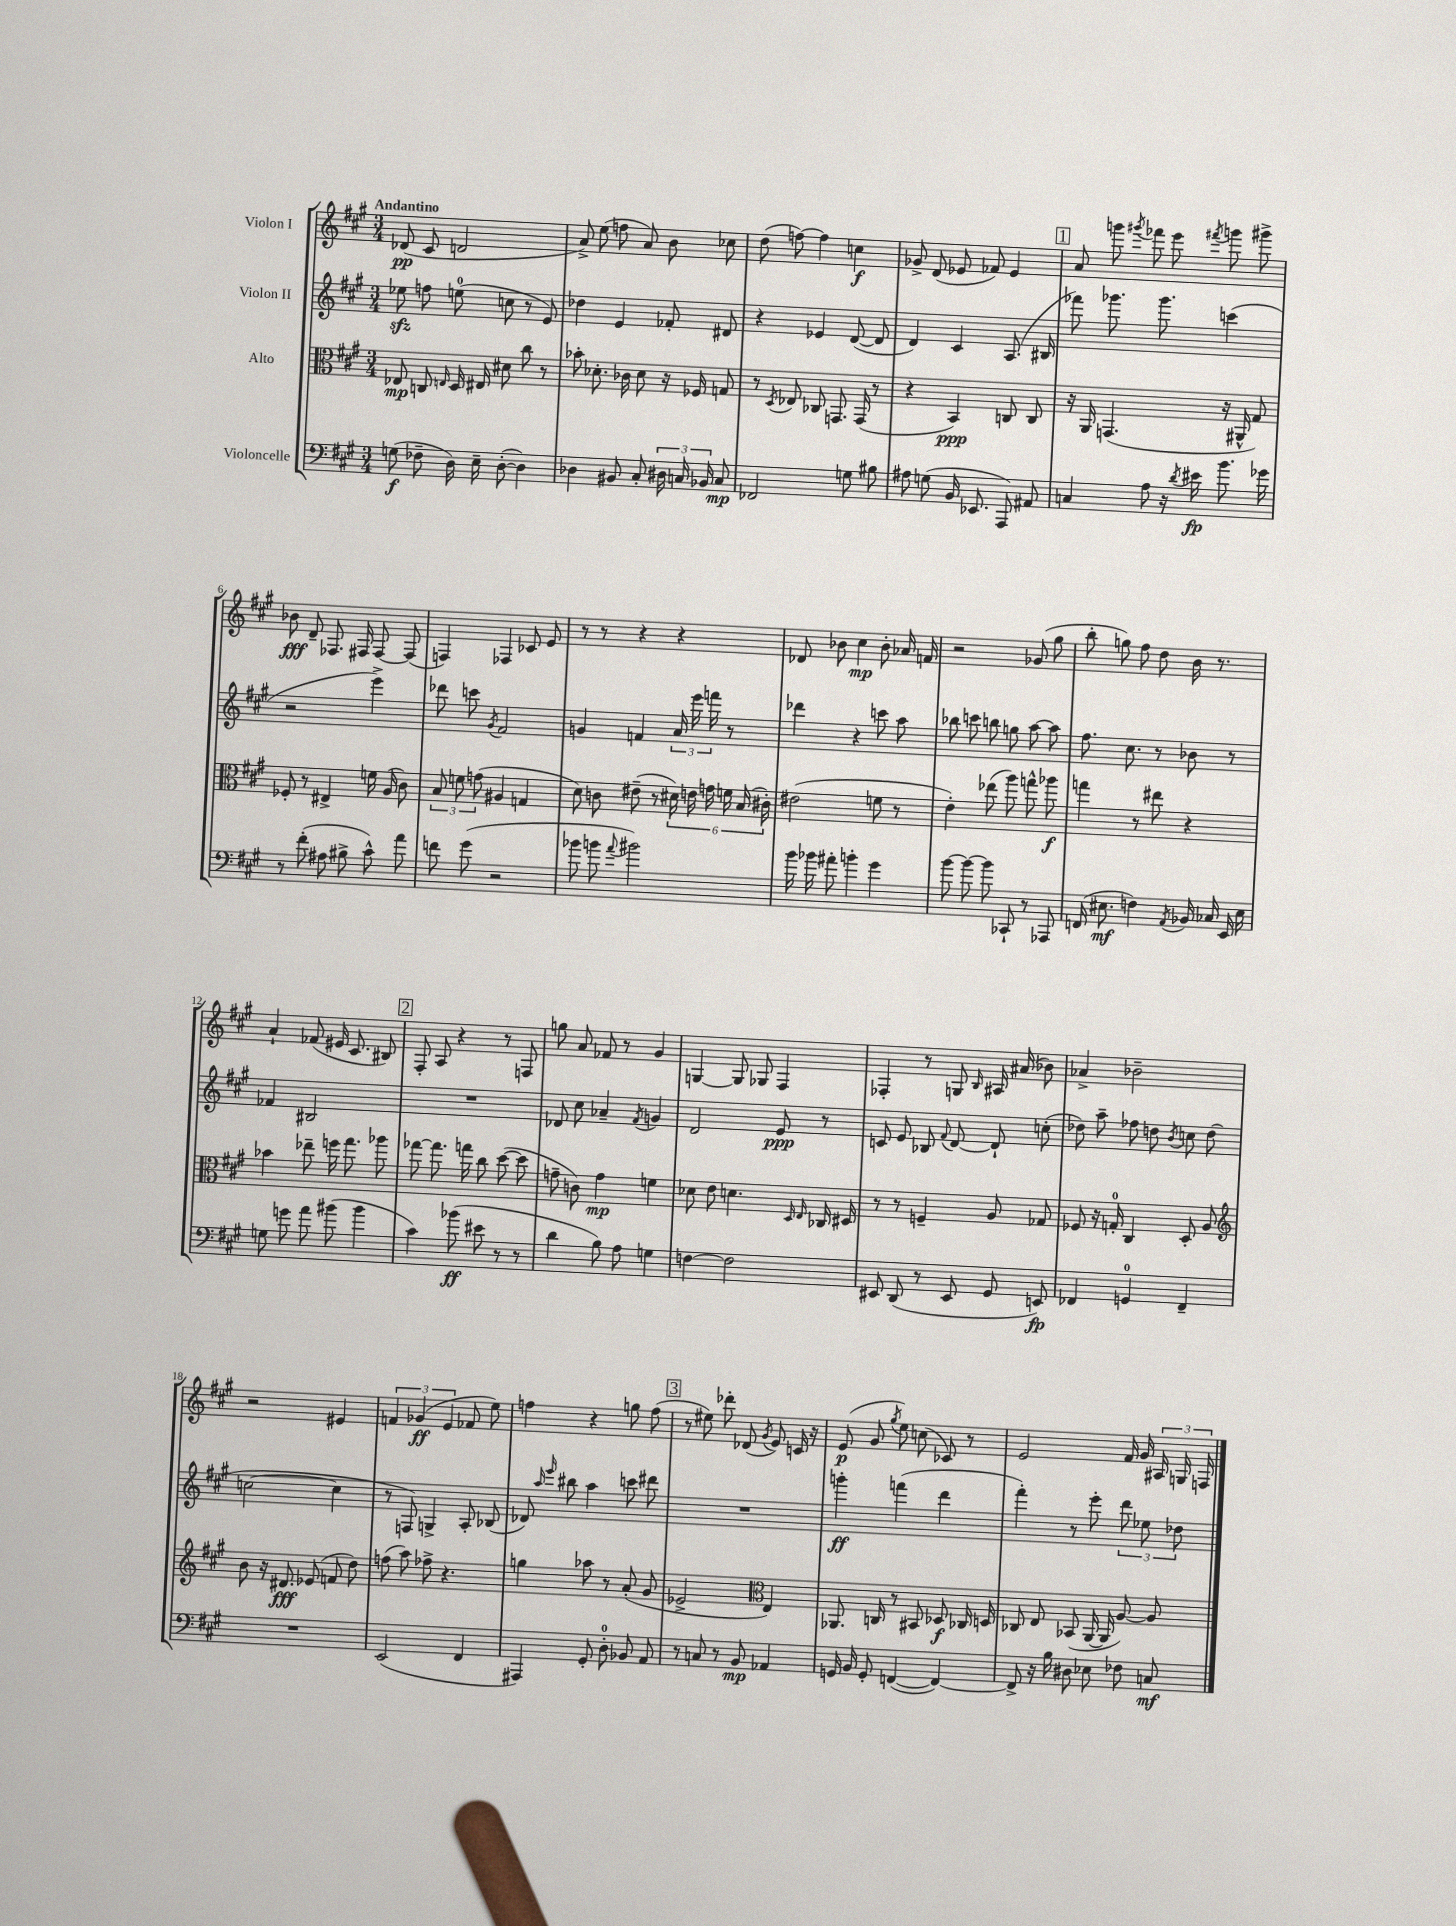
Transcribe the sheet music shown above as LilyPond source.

<<
\new StaffGroup <<
\new Staff = "s0" \with { instrumentName = "Violon I" } {
    \clef treble \key a \major \numericTimeSignature \time 3/4 \tempo "Andantino"
    \autoBeamOff des'8\pp( cis'8 d'2 |
    a'8->) e''8( f''8 a'8) b'8 ces''8 |
    d''8( f''8~) f''4 c''4\f |
    ges'8-> d'8( ees'8 fes'8) ees'4 |
    \mark \markup { \box "1" } a'8 g'''8 \acciaccatura { gis'''8 } fes'''8 e'''8 \acciaccatura { fis'''8 } g'''8 gis'''8-> |
    bes'8\fff d'8-- fes8. fis16 fis8~ fis8( |
    f4) fes4 ces'8 e'8 |
    r8 r8 r4 r4 |
    des'8 bes'8 cis''4\mp bes'8-. aes'16 f'16 |
    r2 ges'8( gis''8 |
    b''8-. g''8) fis''8 d''8 b'16 r8. |
    a'4-! fes'8( eis'16 cis'8. bis8) |
    \mark \markup { \box "2" } fis8-. a8 r4 r8 f8 |
    g''8 a'8 fes'8 r8 gis'4 |
    g4~ g8 ges8 fis4 |
    fes4-. r8 g8 \grace { b16 } ais16 ais'16( bes'8) |
    aes'4-> bes'2-- |
    r2 eis'4 |
    \tuplet 3/2 { f'4 ges'4\ff( e'4 } fes'8 e''8) |
    f''4 r4 g''8 f''8( |
    \mark \markup { \box "3" } r8 eis''8) des'''8-. des'8( \acciaccatura { gis'8 } e'8) c'16 r16 |
    e'8\p( gis'8 \acciaccatura { gis''8 } e''8) c''8( ces'8) r8 |
    e'2 fis'16 gis'16 \tuplet 3/2 { ais16 g16 f16 } \bar "|." |
}
\new Staff = "s1" \with { instrumentName = "Violon II" } {
    \clef treble \key a \major \numericTimeSignature \time 3/4
    \autoBeamOff ees''8\sfz f''8 e''8-0( c''8 r8 e'8) |
    des''4 e'4 fes'8-. dis'8 |
    r4 ees'4 d'8~( d'8 |
    d'4) cis'4 a8.( bis16 |
    \mark \markup { \box "1" } fes'''8) ges'''8. ges'''8. c'''4( |
    r2 e'''4->) |
    des'''8 c'''8 \acciaccatura { gis'8 } fis'2 |
    g'4 f'4 \tuplet 3/2 { a'16 e'''16 f'''16 } r8 |
    des'''4 r4 c'''8 a''8 |
    bes''8 c'''8 b''8 g''8 a''8~ a''8 |
    fis''8. cis''8. r8 bes'8 r8 |
    fes'4 bis2 |
    \mark \markup { \box "2" } R2. |
    des'8 cis''8 aes'4-- \acciaccatura { fis'8 } g'4 |
    d'2 e'8\ppp r8 |
    c'8 e'8 bes8 \appoggiatura { fis'8 } d'8~ d'8-! c''8-.( |
    des''8) a''8-- fes''8 d''8 \acciaccatura { b'8 } c''8 d''8( |
    c''2~ c''4 |
    r8 f8) g4-> a8-. bes8( |
    des'8) \grace { a''16 e'''16 } bis''8 a''4 c'''8 dis'''8 |
    \mark \markup { \box "3" } R2. |
    g'''4-.\ff f'''4( d'''4 |
    fis'''4-.) r8 e'''8-. \tuplet 3/2 { d'''8 ees''8 des''8 } \bar "|." |
}
\new Staff = "s2" \with { instrumentName = "Alto" } {
    \clef alto \key a \major \numericTimeSignature \time 3/4
    \autoBeamOff ees8\mp c8 \grace { e16 } d16 eis16 dis'8 cis''8 r8 |
    bes'8-. des'8.-. ces'16 des'8 r16 fes16 g8 |
    r8 \acciaccatura { d8 } ees8 ces8 g,8. g,16( r8 |
    r4 b,4\ppp) c8 c8 |
    \mark \markup { \box "1" } r16 a,16 g,4.( r16 ais,16-^ gis8) |
    fes8-. r8 eis4-> f'16 a16( cis'8) |
    \tuplet 3/2 { b8 f'8 g'8( } ais4 g4 |
    d'8) c'8 eis'8--( r8 \tuplet 6/4 { dis'16) e'16 g'16 f'16 b16( cis'16-.) } |
    eis'2( f'8 r8 |
    e'4-.) ees''8( a''8) g''8-^ aes''8\f |
    g''4 r8 eis''8 r4 |
    bes'4 ees''8-- f''16 gis''8. aes''8 |
    \mark \markup { \box "2" } ges''8~ ges''8. g''16 cis''8 d''8~( d''8 |
    g'8-- c'8) g'4\mp f'4 |
    des'8 e'8 d'4. \grace { d16 e16 } ces16 dis16 |
    r8 r8 f4-- a8 ges8 |
    fes8 r16 g16-0-. cis4 d8-. a8 |
    \clef treble b'8 r16 dis'8.\fff ees'8( f'8 d''8) |
    f''8( a''8) fes''8-> r4. |
    g''4 aes''8 r8 a'8-.( gis'8 |
    \mark \markup { \box "3" } ees'2-> \clef alto e4) |
    aes,8. c16 r8 bis,8 des8\f ces16 d16 |
    ces8 e8 bes,8( a,16~ a,16 a8~) a8 \bar "|." |
}
\new Staff = "s3" \with { instrumentName = "Violoncelle" } {
    \clef bass \key a \major \numericTimeSignature \time 3/4
    \autoBeamOff g8\f( fes8-- d16) e16-- d8~-.( d4) |
    des4 bis,8 cis8-. \tuplet 3/2 { dis16 c16 bes,16 } c8\mp |
    fes,2 g8 bis8 |
    ais8 g8( b,16 ees,8. a,,8) ais,8 |
    \mark \markup { \box "1" } c4 a8 r16 \acciaccatura { d'8 } eis'16\fp b'8. ges'16 |
    r8 fis'8-.( ais8 bis8-> cis'8-^) a'8 |
    f'8 gis'8( r2 |
    bes'8 b'8 \appoggiatura { a'8 } bis'2) |
    b'16 bes'16 ais'8-. b'4-. gis'4 |
    b'8~ b'8~ b'8 ces,8-! r8 aes,,8 |
    f,16( eis8.\mf f4) \acciaccatura { a,8 } bes,16 ces16 e,16 eis16 |
    g8 g'8 a'8 bis'8( bis'4 |
    \mark \markup { \box "2" } cis'4) bes'8\ff( eis'8 r8 r8 |
    d'4 b8) a8 g4 |
    f4~ f2 |
    eis,8 d,8( r8 eis,8 gis,8 e,8\fp) |
    fes,4 g,4-0 fes,4-- |
    R2. |
    e,2( fis,4 |
    ais,,4) gis,8-. d8-0-. bes,8 a,8 |
    \mark \markup { \box "3" } r8 c8 r8 b,8\mp aes,4 |
    g,16 b,16 g,8-. f,4~( f,4~) |
    f,8-> r16 b16 dis8 ees8 fes8 c8\mf \bar "|." |
}
>>
>>
